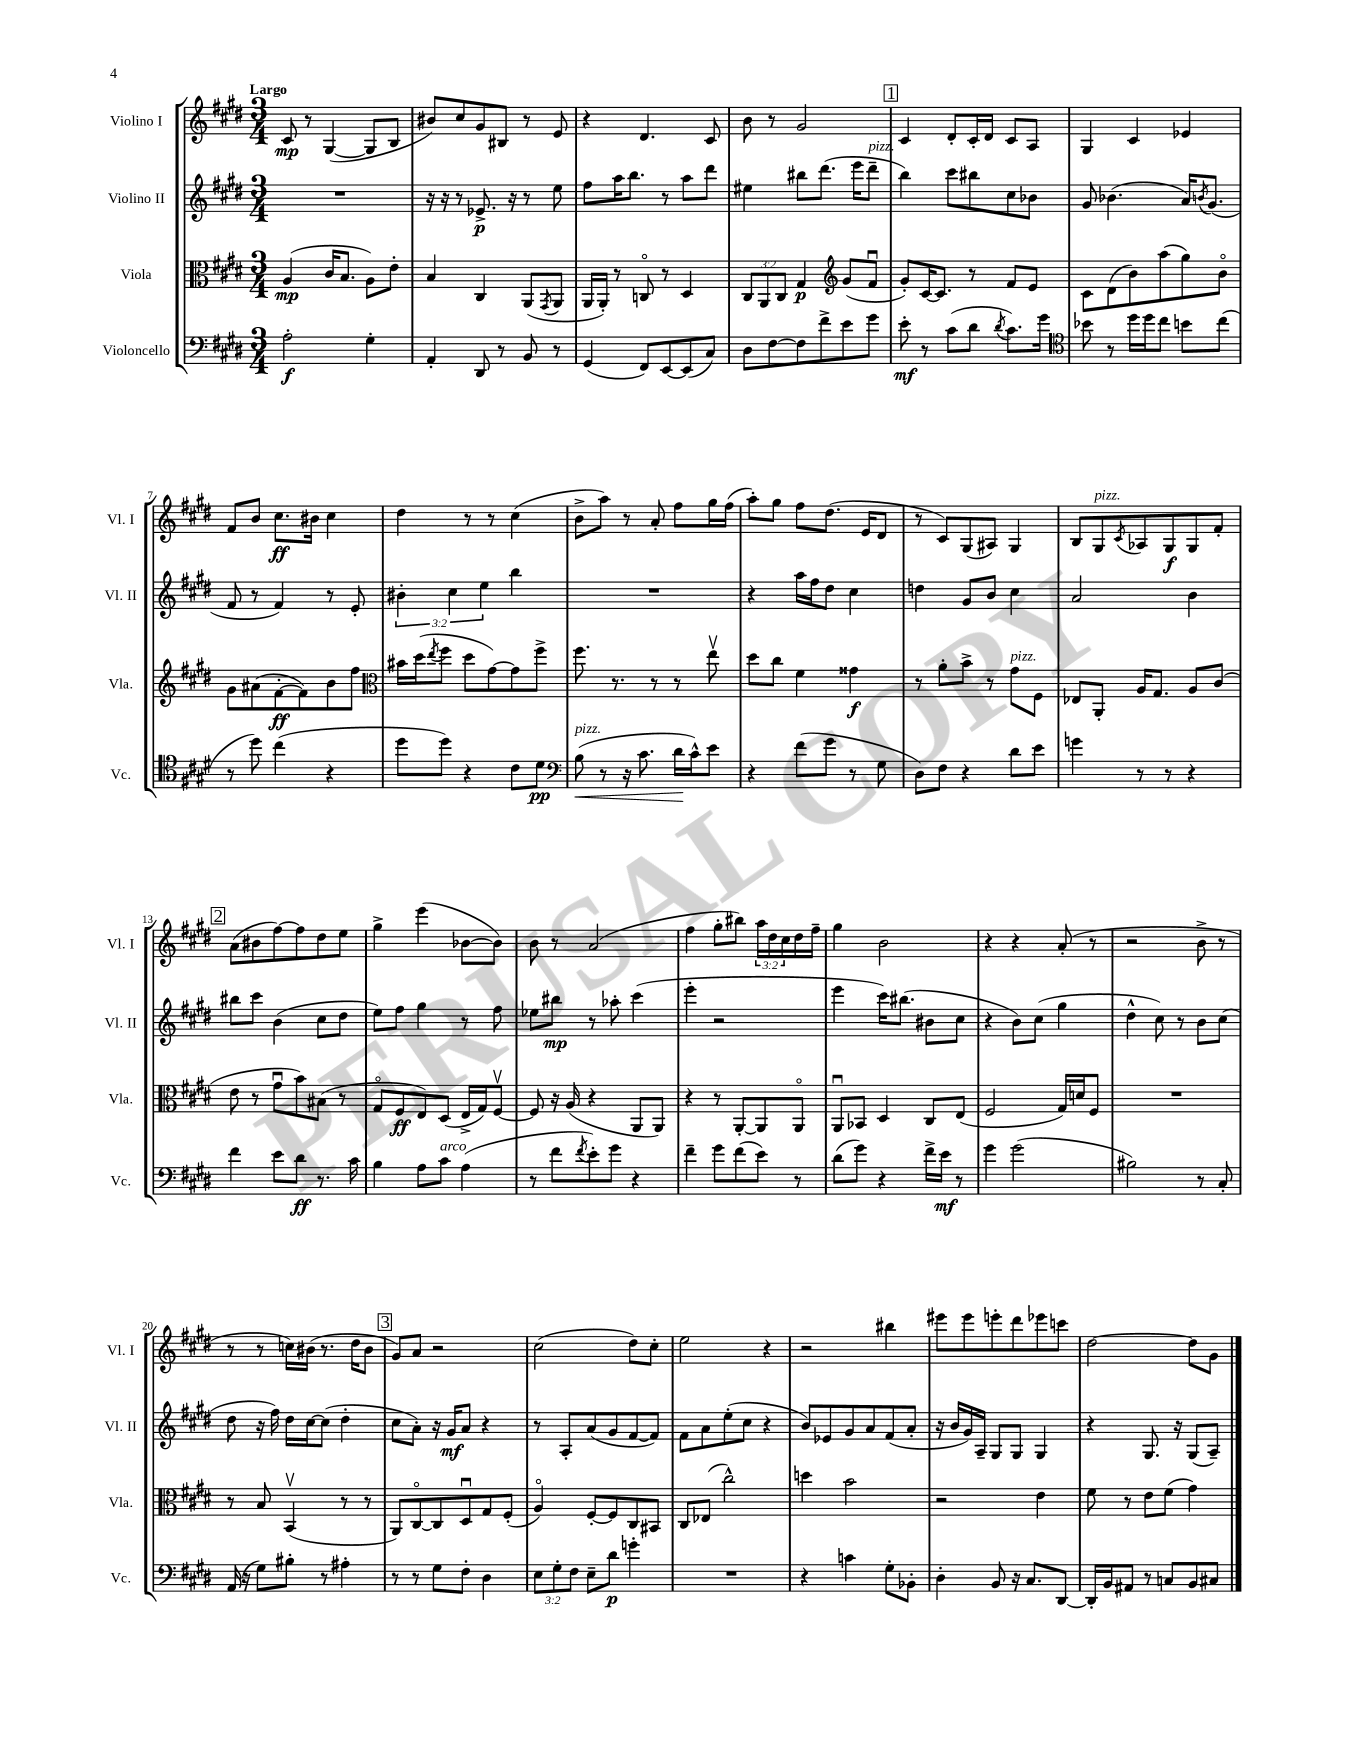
<<
\new StaffGroup <<
\new Staff = "s0" \with { instrumentName = "Violino I" shortInstrumentName = "Vl. I" } {
    \clef treble \key e \major \numericTimeSignature \time 3/4 \override Staff.TupletNumber.text = #tuplet-number::calc-fraction-text \tempo "Largo"
    cis'8\mp r8 gis4~( gis8 b8 |
    bis'8) cis''8 gis'8 bis8 r8 e'8 |
    r4 dis'4. cis'8 |
    b'8 r8 gis'2 |
    \mark \markup { \box "1" } cis'4 dis'8-. cis'16-. dis'16 cis'8 a8 |
    gis4 cis'4 ees'4 |
    fis'8 b'8 cis''8.\ff bis'16 cis''4 |
    dis''4 r8 r8 cis''4( |
    b'8-> a''8) r8 a'8-. fis''8 gis''16 fis''16( |
    a''8-.) gis''8 fis''8 dis''8.( e'16 dis'8 |
    r8 cis'8) gis8( ais8) gis4 |
    b8 gis8^\markup { \italic "pizz." } \acciaccatura { cis'8 } aes8 gis8\f gis8 fis'8-. |
    \mark \markup { \box "2" } a'8( bis'8 fis''8~) fis''8 dis''8 e''8 |
    gis''4-> e'''4( bes'8~ bes'8) |
    b'8 r8 a'2( |
    fis''4 gis''8-. bis''8) \tuplet 3/2 { a''16 dis''16 cis''16 } dis''16 fis''16-- |
    gis''4 b'2 |
    r4 r4 a'8-.( r8 |
    r2 b'8-> r8 |
    r8 r8 c''16) bis'16( r8. dis''16 bis'8 |
    \mark \markup { \box "3" } gis'8) a'8 r2 |
    cis''2( dis''8) cis''8-. |
    e''2 r4 |
    r2 bis''4 |
    eis'''8 eis'''8 e'''8-. dis'''8 ees'''8 c'''8 |
    dis''2~ dis''8 gis'8 \bar "|." |
}
\new Staff = "s1" \with { instrumentName = "Violino II" shortInstrumentName = "Vl. II" } {
    \clef treble \key e \major \numericTimeSignature \time 3/4 \override Staff.TupletNumber.text = #tuplet-number::calc-fraction-text
    R2. |
    r16 r16 r8 ees'8.->\p r16 r8 e''8 |
    fis''8 a''16 b''8. r8 a''8 dis'''8 |
    eis''4 bis''8 dis'''8.( e'''16 dis'''8--^\markup { \italic "pizz." } |
    \mark \markup { \box "1" } b''4) cis'''8 bis''8 cis''8 bes'8 |
    gis'8 bes'4.( a'16) \acciaccatura { b'8 } gis'8.( |
    fis'8 r8 fis'4) r8 e'8-. |
    \tuplet 3/2 { bis'4-. cis''4 e''4 } b''4 |
    R2. |
    r4 a''16 fis''16 dis''8 cis''4 |
    d''4 gis'8 b'8 cis''4 |
    a'2 b'4 |
    \mark \markup { \box "2" } bis''8 cis'''8 b'4( cis''8 dis''8 |
    e''8) fis''8 gis''4 r8 fis''8 |
    ees''8 bis''8\mp r8 aes''8-. cis'''4( |
    e'''4-. r2 |
    e'''4 cis'''16) bis''8.( bis'8 cis''8 |
    r4 b'8) cis''8( gis''4 |
    dis''4-^ cis''8) r8 b'8 cis''8( |
    dis''8 r16 fis''16) dis''16 cis''16~ cis''8( dis''4-. |
    \mark \markup { \box "3" } cis''8 a'8-.) r16 gis'16\mf a'8 r4 |
    r8 a8-. a'8( gis'8 fis'8~ fis'8) |
    fis'8 a'8 e''8-.( cis''8 r4 |
    b'8) ees'8 gis'8 a'8 fis'8( a'8-. |
    r16 b'16 gis'16) a16-- gis8 gis8 gis4 |
    r4 gis8. r16 gis8( a8--) \bar "|." |
}
\new Staff = "s2" \with { instrumentName = "Viola" shortInstrumentName = "Vla." } {
    \clef alto \key e \major \numericTimeSignature \time 3/4 \override Staff.TupletNumber.text = #tuplet-number::calc-fraction-text
    a4\mp( cis'16 b8. a8) e'8-. |
    b4 cis4 a,8( \acciaccatura { gis,8 } a,8 |
    a,16 a,16-.) r8 c8\flageolet r8 dis4 |
    \tuplet 3/2 { cis8 a,8 cis8 } gis4\p \clef treble gis'8( fis'8\downbow |
    \mark \markup { \box "1" } gis'8-.) cis'16~ cis'8. r8 fis'8 e'8 |
    cis'8 dis'8( b'8) a''8( gis''8) b'8\flageolet |
    gis'8 ais'8( fis'8~-.\ff fis'8) b'8 fis''8 |
    \clef alto bis'16 dis''16( \acciaccatura { e''8 } fis''8 dis''8 gis'8~) gis'8 fis''8-> |
    fis''8. r8. r8 r8 e''8\upbow |
    dis''8 cis''8 fis'4 gisis'4\f |
    r8 a'8-. b'8-> r8 gis'8^\markup { \italic "pizz." } fis8 |
    ees8 a,8-. a16 gis8. a8 cis'8( |
    \mark \markup { \box "2" } e'8 r8 gis'8\downbow b'8) bis8( r8 |
    gis8\flageolet fis8\ff e8) dis8( e16-> gis16) fis8~\upbow |
    fis8 r16 a16( r4 a,8 a,8) |
    r4 r8 a,8~-. a,8 a,8\flageolet |
    a,8\downbow bes,8 dis4 cis8 e8( |
    fis2 gis16) d'16 fis8 |
    R2. |
    r8 b8 b,4\upbow( r8 r8 |
    \mark \markup { \box "3" } a,8) cis8~\flageolet cis8 dis8\downbow gis8 fis8-.( |
    a4\flageolet) fis8~-. fis8 cis8 bis,8 |
    cis8 ees8( cis''2-^) |
    d''4 b'2 |
    r2 e'4 |
    fis'8 r8 e'8 fis'8( gis'4) \bar "|." |
}
\new Staff = "s3" \with { instrumentName = "Violoncello" shortInstrumentName = "Vc." } {
    \clef bass \key e \major \numericTimeSignature \time 3/4 \override Staff.TupletNumber.text = #tuplet-number::calc-fraction-text
    a2-.\f gis4-. |
    a,4-. dis,8 r8 b,8 r8 |
    gis,4( fis,8) e,8~ e,8( cis8) |
    dis8 fis8~ fis8 fis'8-> e'8 gis'8 |
    \mark \markup { \box "1" } e'8-.\mf r8 cis'8( dis'8 \acciaccatura { dis'8 } cis'8.) gis'16 |
    \clef tenor bes'8 r8 dis''16 dis''16 cis''8 b'8 cis''8( |
    r8 dis''8) cis''4( r4 |
    dis''8 dis''8) r4 cis'8 dis'8\pp |
    \clef bass b8\<^\markup { \italic "pizz." }( r8 r16 cis'8. dis'16\! cis'16-^) e'8 |
    r4 fis'8( gis'8 r8 gis8 |
    dis8) fis8 r4 dis'8 e'8 |
    g'4 r8 r8 r4 |
    \mark \markup { \box "2" } fis'4 e'8 dis'8\ff r8. cis'16 |
    b4 a8 cis'8^\markup { \italic "arco" } a4( |
    r8 fis'8 \acciaccatura { fis'8 } e'8-.) gis'8 r4 |
    fis'4-- gis'8 fis'8( e'8) r8 |
    dis'8( gis'8) r4 fis'16-> e'16\mf r8 |
    gis'4 gis'2( |
    bis2) r8 cis8-. |
    a,16( r16 gis8) bis8-. r8 ais4-. |
    \mark \markup { \box "3" } r8 r8 gis8 fis8-. dis4 |
    \tuplet 3/2 { e8 gis8-. fis8 } e8-- dis'8\p g'4-. |
    R2. |
    r4 c'4 gis8-. bes,8-. |
    dis4-. b,8 r16 cis8. dis,8~ |
    dis,16-. b,16 ais,8 r8 c8 b,8 cis8 \bar "|." |
}
>>
>>
